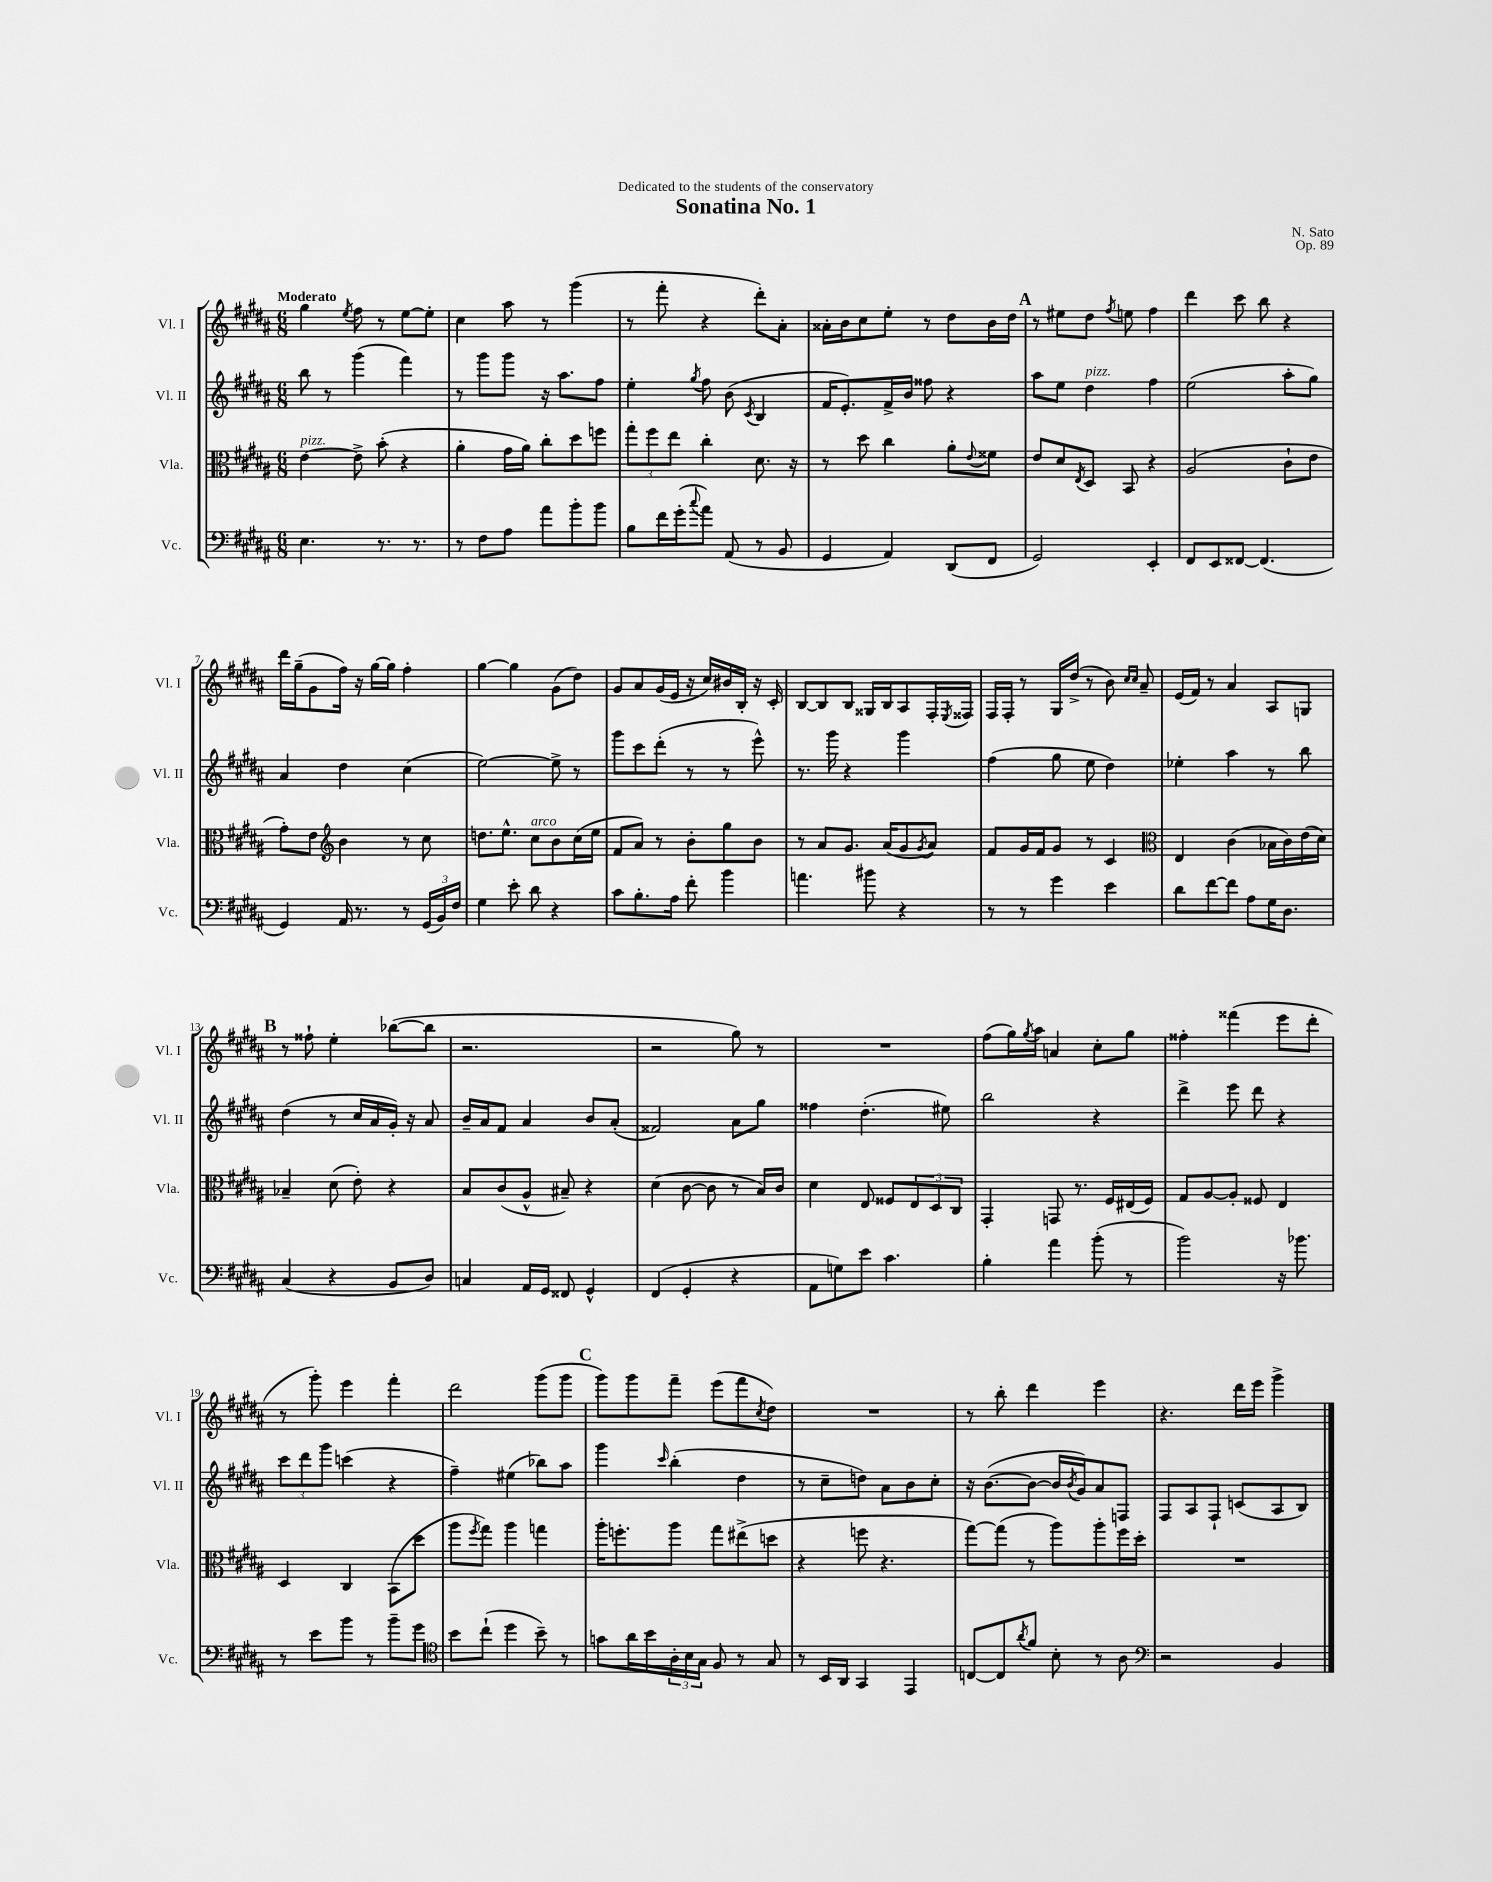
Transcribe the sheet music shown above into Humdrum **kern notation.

**kern	**kern	**kern	**kern
*staff4	*staff3	*staff2	*staff1
*clefF4	*clefC3	*clefG2	*clefG2
*k[f#c#g#d#a#]	*k[f#c#g#d#a#]	*k[f#c#g#d#a#]	*k[f#c#g#d#a#]
*M6/8	*M6/8	*M6/8	*M6/8
4.E\	[4e\	8bb\	4gg#\
.	.	8r	.
.	.	.	8qee/
.	8e^\]	(4ggg#\	8ff#\
8.r	(8b'\	.	8r
.	4r	4fff#\)	[8ee\L
8.r	.	.	.
.	.	.	8ee'\]J
=	=	=	=
8r	4a#'\	8r	4cc#\
8F#\L	.	8ggg#\L	.
8A#\J	16g#\LL	8ggg#\J	8aa#\
.	16a#\JJ)	.	.
8a#\L	8cc#'\L	16r	8r
.	.	8.aa#\L	.
8b'\	8dd#\	.	(4ggg#\
8b\J	8ff\J	8ff#\J	.
=	=	=	=
8B\L	12gg#'\L	4ee'\	8r
.	12ff#\	.	.
16f#\L	.	.	8fff#'\
.	12ee\J	.	.
(16g#'\J	.	.	.
8qqcc#/	.	8qgg#/	.
8a#\J)	4cc#'\	8ff#\	4r
(8AA#/	.	(8b\	.
.	.	8qc#/	.
8r	8.d#\	4B/	8ddd#'\L)
8BB/	.	.	8a#'\J
.	16r	.	.
=	=	=	=
4GG#/	8r	16f#/LK	16a##'\LL
.	.	8.e'/)	16b\J
.	8dd#\	.	8cc#\
4AA#/)	4cc#\	16f#^/L	8ee'\J
.	.	16b/JJ	.
.	.	8ff##\	8r
(8DD#/L	8a#'\L	4r	8dd#\L
.	8qqe/	.	.
8FF#/J	8f##\J	.	16b\L
.	.	.	16dd#\JJ
=	=	=	=
2GG#/)	8e/L	8aa#\L	8r
.	8d#/	8ee\J	8ee#\L
.	8qE/	.	.
.	8D#/J	4dd#\	8dd#\J
.	.	.	8qff#/
.	8BB/	.	8ee\
4EE'/	4r	4ff#\	4ff#\
=	=	=	=
8FF#/L	(2A#/	(2ee\	4ddd#\
8EE/	.	.	.
[8FF##/J	.	.	8ccc#\
(4.FF##/]	.	.	8bb\
.	8c#`\L	8aa#'\L	4r
.	8e\J	8gg#\J)	.
=	=	=	=
4GG#/)	8g#'\L)	4a#/	16ddd#\LL
.	.	.	(16gg#~\J
.	8e\J	.	8g#\
*	*clefG2	*	*
16AA#/	4b\	4dd#\	16ff#\Jk)
8.r	.	.	16r
.	.	.	[16gg#\LL
.	.	.	16gg#\]JJ
8r	8r	(4cc#\	4ff#'\
(24GG#/LL	8cc#\	.	.
24BB/)	.	.	.
24F#/JJ	.	.	.
=	=	=	=
4G#\	8.dd\L	[2ee\)	[4gg#\
.	8.ee^^\J	.	.
8e'\	.	.	4gg#\]
8d#\	8cc#\L	.	.
4r	8b\	8ee^\]	(8g#\L
.	(16cc#\L	8r	8dd#\J)
.	16ee\JJ	.	.
=	=	=	=
8c#\L	8f#/L	8ggg#\L	8g#/L
8.B'\	8a#/J)	8ccc#\	8a#/
.	8r	(8ddd#'\J	(16g#/L
16A#\Jk	.	.	16e/JJ
8f#'\	8b'\L	8r	16r
.	.	.	16cc#/LL)
4b\	8gg#\	8r	16b#/
.	.	.	16B'/JJ
.	8b\J	8eee^^\)	16r
.	.	.	16c#'/
=	=	=	=
4.a\	8r	8.r	[8B/L
.	8a#/L	.	8B/]
.	.	16ggg#\	.
.	8.g#/J	4r	8B/J
8b#\	.	.	16G##/LL
.	(16a#/LK	.	16B/J
4r	8g#/	4ggg#\	8A#/
.	8qg#/	.	.
.	8a#/J)	.	16F#'/L
.	.	.	8qE/
.	.	.	16F##/JJ
=	=	=	=
8r	8f#/L	(4ff#\	16F#/LL
.	.	.	16F#'/JJ
8r	16g#/L	.	8r
.	16f#/J	.	.
4g#\	8g#/J	8gg#\	16G#/LL
.	.	.	(16dd#^/JJ
.	8r	8ee\	8r
4e\	4c#/	4dd#\)	8b\)
.	.	.	16qqcc#/LL
.	.	.	16qqcc#/JJ
.	.	.	8a#~/
=	=	=	=
*	*clefC3	*	*
8d#\L	4E/	4ee-'\	(16e/LL
.	.	.	16f#/JJ)
[8f#\	.	.	8r
8f#\]J	(4c#\	4aa#\	4a#/
8A#\L	.	.	.
16G#\K	16B-\LL	8r	8A#/L
8.D#\J	16c#\)	.	.
.	(16e\	8bb\	8G/J
.	16d#\JJ)	.	.
=	=	=	=
(4C#/	4B-~/	(4dd#\	8r
.	.	.	8ff##`\
4r	(8d#\	8r	4ee'\
.	8e'\)	16cc#/LL	.
.	.	16a#/	.
8BB/L	4r	16g#'/JJ)	([8bb-\L
.	.	16r	.
8D#/J)	.	8a#/	8bb-\]J
=	=	=	=
4C/	8B/L	16b~/LL	2.r
.	.	16a#/J	.
.	(8c#/	8f#/J	.
16AA#/LL	8A#^^/J	4a#/	.
16GG#/JJ	.	.	.
8FF##/	8B#~/)	.	.
4GG#^^/	4r	8b/L	.
.	.	(8a#'/J	.
=	=	=	=
(4FF#/	(4d#\	2f##/)	2r
4GG#'/	[8c#\	.	.
.	8c#\]	.	.
4r	8r	8a#\L	8gg#\)
.	16B/LL)	8gg#\J	8r
.	16c#/JJ	.	.
=	=	=	=
8AA#\L	4d#\	4ff##\	2.r
8G\)	.	.	.
8e\J	8E/	(4.dd#'\	.
4.c#\	8F##/L	.	.
.	12E/	.	.
.	12D#/	.	.
.	.	8ee#\)	.
.	12C#/J	.	.
=	=	=	=
4B'\	4GG#'/	2bb\	(8ff#\L
.	.	.	16gg#\L)
.	.	.	8qgg#/
.	.	.	16aa#\JJ
4a#\	8GG/	.	4a/
.	8.r	.	.
(8b'\	.	4r	8cc#'\L
.	16F#/LL	.	.
8r	(16E#/	.	8gg#\J
.	16F#/JJ)	.	.
=	=	=	=
2b\)	8G#/L	4ddd#^\	4ff##'\
.	[8A#/	.	.
.	8A#'/]J	8eee\	(4fff##\
.	8F##/	8ddd#\	.
16r	4E/	4r	8eee\L
8.b-\	.	.	.
.	.	.	8ddd#'\J
=	=	=	=
8r	4D#/	12ccc#\L	8r
.	.	12ddd#\	.
8e\L	.	.	8ggg#'\)
.	.	12ggg#\J	.
8b\J	4C#/	(4ccc\	4eee\
8r	.	.	.
8b~\L	(8BB\L	4r	4fff#'\
8g#\J	8dd#\J	.	.
=	=	=	=
*clefC4	*	*	*
8b\L	8aa#\L	4ff#~\)	2ddd#\
.	8qff#/	.	.
(8cc#`\J	8gg#\J)	.	.
4dd#\	4aa#\	(4ee#\	.
8b~\)	4gg\	8bb-\L)	(8ggg#\L
8r	.	8aa#\J	8ggg#\J
=	=	=	=
8g\L	16aa#'\LK	4ggg#\	8ggg#\L)
.	8.ff'\	.	.
16a#\L	.	.	8ggg#\
16b\	.	.	.
.	.	16qqccc#/	.
24A#'\	8aa#\J	(4bb'\	8fff#~\J
24B\	.	.	.
24G#\JJ	.	.	.
8F#/	8gg#\L	.	(8eee\L
8r	(8ee#^\	4dd#\	8fff#\
.	.	.	8qcc#/
8G#/	8dd\J	.	8dd#\J)
=	=	=	=
8r	4r	8r	2.r
16BB/LL	.	8cc#~\L	.
16AA#/JJ	.	.	.
4GG#/	8ff\	8dd\J)	.
.	4.r	8a#\L	.
4EE/	.	8b\	.
.	.	8cc#'\J	.
=	=	=	=
[8C/L	[8gg#\L)	16r	8r
.	.	([8.b\L	.
8C/]	(8gg#\]J	.	8bb'\
8qa#/	.	.	.
8f#/J	8r	8b\_J	4ddd#\
8B'\	8aa#\L)	16b/]LL	.
.	.	8qb/	.
.	.	16g#/J)	.
8r	8aa#'\	8a#/	4eee\
8A#\	16ff#\L	8F/J	.
.	16dd#'\JJ	.	.
=	=	=	=
*clefF4	*	*	*
2r	2.r	8F#/L	4.r
.	.	8A#/	.
.	.	8F#`/J	.
.	.	(8c/L	16ddd#\LL
.	.	.	16eee\JJ
4BB/	.	8A#/	4ggg#^\
.	.	8B/J)	.
==	==	==	==
*-	*-	*-	*-
